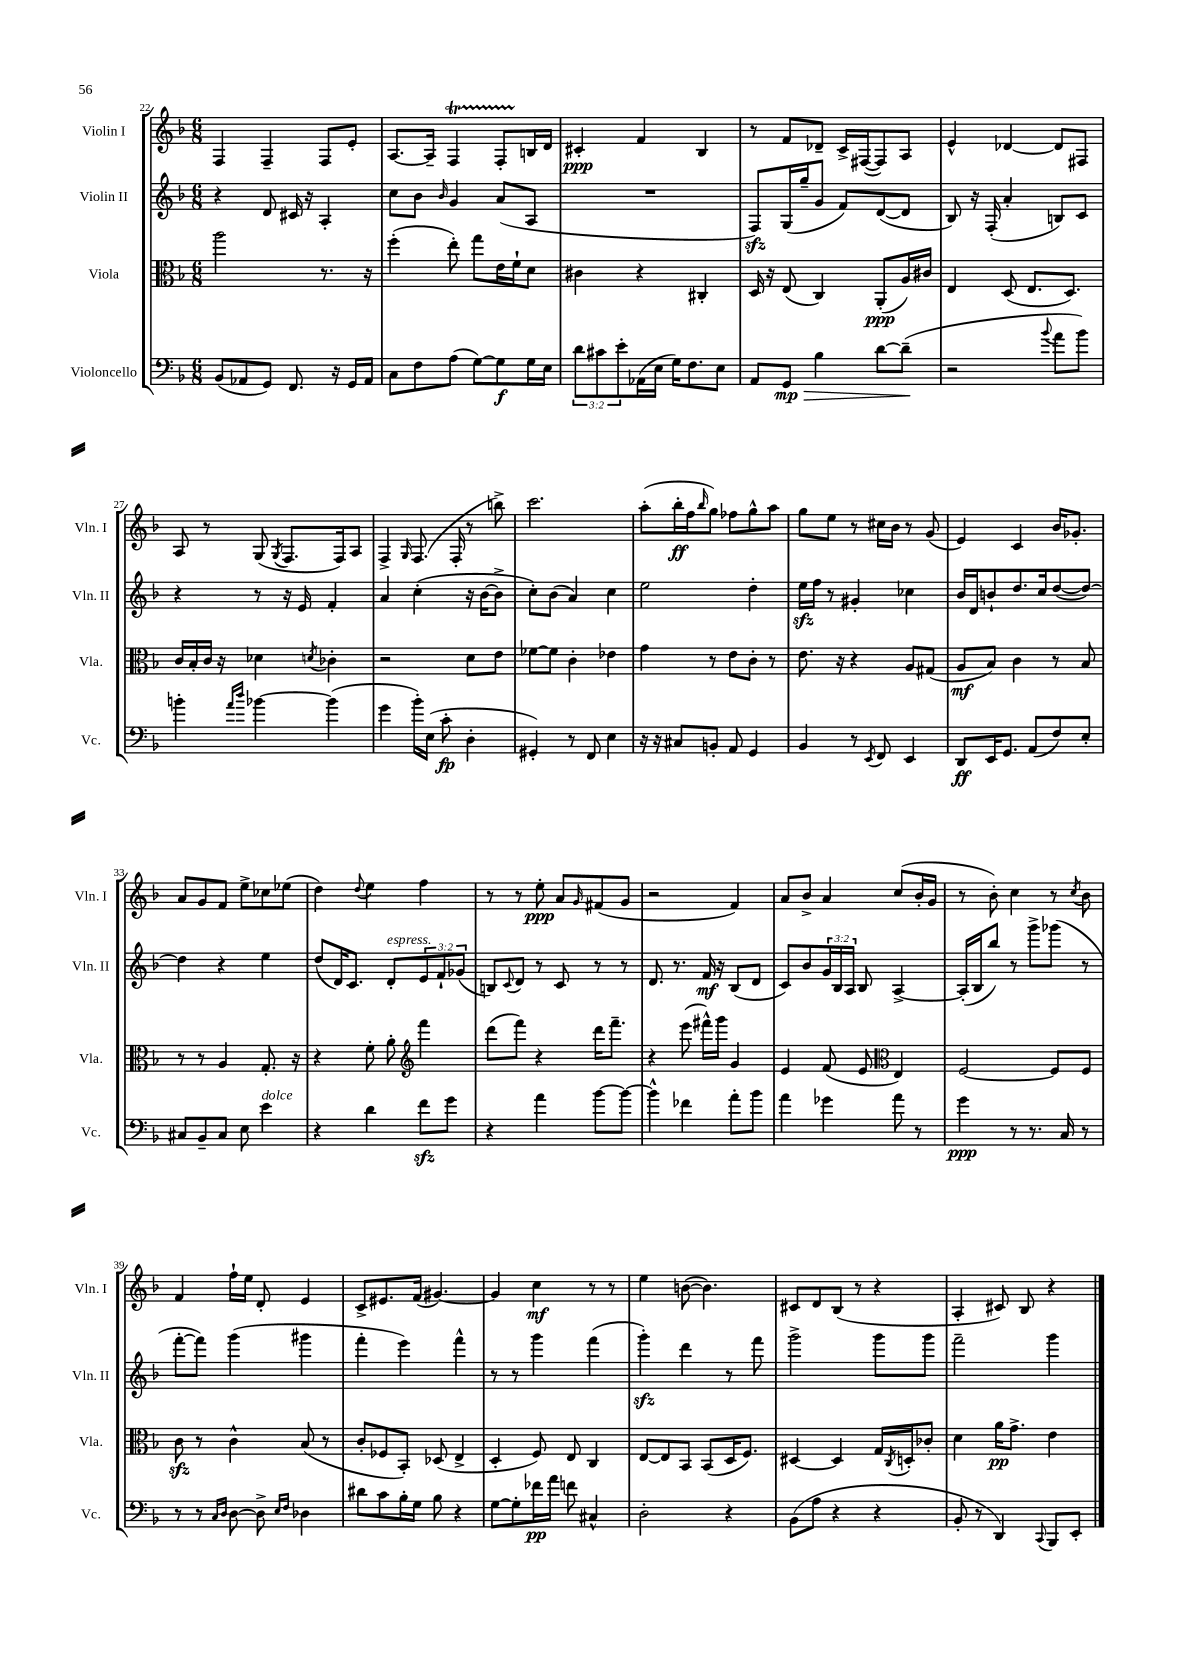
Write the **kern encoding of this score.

**kern	**dynam	**kern	**dynam	**kern	**dynam	**kern	**dynam
*part4	*part4	*part3	*part3	*part2	*part2	*part1	*part1
*staff4	*staff4	*staff3	*staff3	*staff2	*staff2	*staff1	*staff1
*I"Violoncello	*	*I"Viola	*	*I"Violin II	*	*I"Violin I	*
*I'Vc.	*	*I'Vla.	*	*I'Vln. II	*	*I'Vln. I	*
*clefF4	*	*clefC3	*	*clefG2	*	*clefG2	*
*k[b-]	*	*k[b-]	*	*k[b-]	*	*k[b-]	*
*M6/8	*	*M6/8	*	*M6/8	*	*M6/8	*
=22	=22	=22	=22	=22	=22	=22	=22
(8BB-/L	.	2aa\	.	4r	.	4F/	.
8AA-X/	.	.	.	.	.	.	.
8GG/J)	.	.	.	8d/	.	4F~/	.
8.FF/	.	.	.	16c#X/	.	.	.
.	.	.	.	16r	.	.	.
.	.	8.r	.	4A'/	.	8F/L	.
16r	.	.	.	.	.	.	.
16GG/LL	.	.	.	.	.	8e'/J	.
16AA-/JJ	.	16r	.	.	.	.	.
=23	=23	=23	=23	=23	=23	=23	=23
8C\L	.	(4ff'\	.	8cc\L	.	[8.A/L	.
8F\	.	.	.	8b-\J	.	.	.
.	.	.	.	.	.	16A~/Jk]	.
.	.	.	.	16qqb-/	.	.	.
(8A\J	.	8ee'\)	.	4g/	.	4FT/	.
[8G\L)	.	8gg\L	.	.	.	.	.
8G\]	f	16e\L	.	(8a/L	.	8FTTT'/L	.
.	.	16f`\J	.	.	.	.	.
16G\L	.	8d\J	.	8A/J	.	16Bn/L	.
16E\JJ	.	.	.	.	.	16d/JJ	.
=24	=24	=24	=24	=24	=24	=24	=24
12d\L	.	4c#X\	.	2.r	.	4c#X'/	ppp
12c#X\	.	.	.	.	.	.	.
12e'\	.	.	.	.	.	.	.
(16AA-X\L	.	4r	.	.	.	4f/	.
16E\JJ	.	.	.	.	.	.	.
16G\KL)	.	.	.	.	.	.	.
8.F\	.	.	.	.	.	.	.
.	.	4C#X'/	.	.	.	4B-/	.
8E\J	.	.	.	.	.	.	.
=25	=25	=25	=25	=25	=25	=25	=25
8AA/L	.	16D/	.	8Fzz/L)	.	8r	.
.	.	16r	.	.	.	.	.
!	!LO:HP:b	!	!	!	!	!	!
8GG/J	> mp	(8E/	.	(16G/L	.	8f/L	.
.	.	.	.	16gg~/J	.	.	.
4B-\	.	4C/)	.	8g/J	.	8d-X~/J	.
.	.	.	.	8f/L)	.	16c^/LL	.
.	.	.	.	.	.	([16F#X/J	.
[8d\L	.	(8AA'/L	ppp	([8d/	.	8F#/])	.
(8d~\J]	.	16A/L)	.	8d/J]	.	8A/J	.
.	.	16c#X/JJ	.	.	.	.	.
.	]	.	.	.	.	.	.
=26	=26	=26	=26	=26	=26	=26	=26
2r	.	4E/	.	8B-/)	.	4e^^/	.
.	.	.	.	16r	.	.	.
.	.	.	.	(16F'/	.	.	.
.	.	(8D/	.	4a'/	.	[4d-X/	.
.	.	8.E/L	.	.	.	.	.
8qqb-/	.	.	.	.	.	.	.
8a\L	.	.	.	8Bn/L)	.	8d-/L]	.
.	.	8.D/J)	.	.	.	.	.
8b-\J)	.	.	.	8c/J	.	8F#X/J	.
!!LO:LB:g=z
=27	=27	=27	=27	=27	=27	=27	=27
4bn'\	.	16c/LL	.	4r	.	8A/	.
.	.	16B-'/	.	.	.	.	.
.	.	16c/JJ	.	.	.	8r	.
.	.	16r	.	.	.	.	.
16qqa/LL	.	.	.	.	.	.	.
16qqdd/JJ	.	.	.	.	.	.	.
[4b-X\	.	4d-X\	.	8r	.	(8G/	.
.	.	.	.	.	.	8qG/	.
.	.	.	.	16r	.	8.F/L	.
.	.	.	.	16e/	.	.	.
.	.	8qdn/	.	.	.	.	.
(4b-\]	.	4c-X'\	.	4f'/	.	.	.
.	.	.	.	.	.	16F/k)	.
.	.	.	.	.	.	8A/J	.
=28	=28	=28	=28	=28	=28	=28	=28
4g\	.	2r	.	4a/	.	4F^/	.
.	.	.	.	.	.	16qqG/	.
16b-'\LL)	.	.	.	(4cc'\	.	(8.F/	.
(16E\JJ	.	.	.	.	.	.	.
8c'\	fp	.	.	.	.	.	.
.	.	.	.	.	.	16F'/	.
4D'\	.	8d\L	.	16r	.	8r	.
.	.	.	.	[16b-\KL	.	.	.
.	.	8e\J	.	8b-^\J]	.	8bbn^\)	.
=29	=29	=29	=29	=29	=29	=29	=29
4GG#X'/)	.	[8f-X\L	.	8cc'\L)	.	2.ccc\	.
.	.	8f-\J]	.	(8b-\J	.	.	.
8r	.	4c'\	.	4a/)	.	.	.
8FF/	.	.	.	.	.	.	.
4E\	.	4e-X\	.	4cc\	.	.	.
=30	=30	=30	=30	=30	=30	=30	=30
16r	.	4g\	.	2ee\	.	(8aa'\L	.
16r	.	.	.	.	.	.	.
8C#X/L	.	.	.	.	.	16bb-'\L	ff
.	.	.	.	.	.	16ff\J	.
.	.	.	.	.	.	16qqbb-/	.
8BBn'/J	.	8r	.	.	.	8gg\J)	.
8AA/	.	8e\L	.	.	.	8ff-X\L	.
4GG/	.	8c'\J	.	4dd'\	.	8gg^^\	.
.	.	8r	.	.	.	8aa\J	.
=31	=31	=31	=31	=31	=31	=31	=31
4BB-/	.	8.e\	.	16eezz\LL	.	8gg\L	.
.	.	.	.	16ff\JJ	.	.	.
.	.	.	.	8r	.	8ee\J	.
.	.	16r	.	.	.	.	.
8r	.	4r	.	4g#X'/	.	8r	.
8qEE/	.	.	.	.	.	.	.
8FF/	.	.	.	.	.	16cc#X\LL	.
.	.	.	.	.	.	16b-\JJ	.
4EE/	.	8A/L	.	4cc-X\	.	8r	.
.	.	(8G#X/J	.	.	.	(8g/	.
=32	=32	=32	=32	=32	=32	=32	=32
8DD/L	ff	8A/L	mf	16b-/LL	.	4e/)	.
.	.	.	.	16d/J	.	.	.
16EE/K	.	8B-/J)	.	8bn`/	.	.	.
8.GG/J	.	.	.	.	.	.	.
.	.	4c\	.	8.dd/	.	4c/	.
(8AA/L	.	.	.	.	.	.	.
.	.	.	.	16cc/k	.	.	.
8F/)	.	8r	.	([8dd/	.	16b-/KL	.
.	.	.	.	.	.	8.g-X'/J	.
8E'/J	.	8B-/	.	8dd/J_)	.	.	.
!!LO:LB:g=z
=33	=33	=33	=33	=33	=33	=33	=33
8C#X/L	.	8r	.	4dd\]	.	8a/L	.
8BB-~/	.	8r	.	.	.	8g/	.
8C#/J	.	4A/	.	4r	.	8f/J	.
8E\	.	.	.	.	.	8ee^\L	.
!LO:TX:a:i:t=dolce	!	!	!	!	!	!	!
4e\	.	8.G'/	.	4ee\	.	8cc-X\	.
.	.	.	.	.	.	(8ee-X\J	.
.	.	16r	.	.	.	.	.
=34	=34	=34	=34	=34	=34	=34	=34
4r	.	4r	.	(8dd/L	.	4dd\)	.
.	.	.	.	16d/K)	.	.	.
.	.	.	.	8.c/J	.	.	.
.	.	.	.	.	.	8qqdd/	.
4d\	.	8f'\	.	.	.	4ee\	.
!	!	!	!	!LO:TX:a:i:t=espress.	!	!	!
.	.	8a'\	.	8d'/L	.	.	.
*	*	*clefG2	*	*	*	*	*
8fzz\L	.	4fff\	.	12e/	.	4ff\	.
.	.	.	.	12f`/	.	.	.
8g\J	.	.	.	.	.	.	.
.	.	.	.	(12g-X/J	.	.	.
=35	=35	=35	=35	=35	=35	=35	=35
4r	.	(8ddd\L	.	8Bn/L)	.	8r	.
.	.	.	.	8qqc/	.	.	.
.	.	8fff\J)	.	8d/J	.	8r	.
4a\	.	4r	.	8r	.	8ee'\	ppp
.	.	.	.	8c/	.	8a/L	.
.	.	.	.	.	.	16qqg/	.
[8b-\L	.	16ddd\KL	.	8r	.	(8f#X/	.
.	.	8.fff~\J	.	.	.	.	.
8b-\J_	.	.	.	8r	.	8g/J	.
=36	=36	=36	=36	=36	=36	=36	=36
4b-^^\]	.	4r	.	8.d/	.	2r	.
.	.	.	.	8.r	.	.	.
4f-X\	.	(8eee\	.	.	.	.	.
.	.	16fff#X^^\LL)	.	16f/	mf	.	.
.	.	16ggg\JJ	.	16r	.	.	.
8a'\L	.	4g/	.	(8B-/L	.	4f/)	.
8b-\J	.	.	.	8d/J	.	.	.
=37	=37	=37	=37	=37	=37	=37	=37
4a\	.	4e/	.	8c/L)	.	8a/L	.
.	.	.	.	8b-/	.	8b-^/J	.
4g-X\	.	(8f/	.	24g/L	.	4a/	.
.	.	.	.	24B-/	.	.	.
.	.	.	.	24A/JJ	.	.	.
.	.	8e/	.	8B-/	.	.	.
*	*	*clefC3	*	*	*	*	*
8a\	.	4E/)	.	[4A^/	.	(8cc/L	.
8r	.	.	.	.	.	16b-'/L	.
.	.	.	.	.	.	16g/JJ	.
=38	=38	=38	=38	=38	=38	=38	=38
4g\	ppp	[2F/	.	(16A'/LL]	.	8r	.
.	.	.	.	16B-/J	.	.	.
.	.	.	.	8bb-/J)	.	8b-'\)	.
8r	.	.	.	8r	.	4cc\	.
8.r	.	.	.	8ggg^\L	.	.	.
.	.	8F/L]	.	(8ggg-X\J	.	8r	.
16C/	.	.	.	.	.	.	.
.	.	.	.	.	.	8qcc/	.
8r	.	8F/J	.	8r	.	8b-\	.
!!LO:LB:g=z
=39	=39	=39	=39	=39	=39	=39	=39
8r	.	8czz\	.	[8fff'\L	.	4f/	.
8r	.	8r	.	8fff\J])	.	.	.
16qqC/LL	.	.	.	.	.	.	.
16qqD/JJ	.	.	.	.	.	.	.
[8D\	.	4c^^\	.	(4ggg\	.	16ff`\LL	.
.	.	.	.	.	.	16ee\JJ	.
8D^\]	.	.	.	.	.	8d'/	.
16qqE/LL	.	.	.	.	.	.	.
16qqF/JJ	.	.	.	.	.	.	.
4D-X\	.	(8B-/	.	4ggg#X\	.	4e/	.
.	.	8r	.	.	.	.	.
=40	=40	=40	=40	=40	=40	=40	=40
8d#X\L	.	8c'/L	.	4fff'\	.	8c^/L	.
8c\	.	8F-X/	.	.	.	8.e#X/	.
16B-'\L	.	8BB-'/J)	.	4eee\)	.	.	.
16G\JJ	.	.	.	.	.	(16f/Jk	.
8B-\	.	(8D-X/	.	.	.	[4.g#X/)	.
4r	.	4E^/	.	4fff^^\	.	.	.
=41	=41	=41	=41	=41	=41	=41	=41
[8G\L	.	4D'/	.	8r	.	4g#/]	.
8G'\]	.	.	.	8r	.	.	.
16f-X\L	pp	8F/)	.	4ggg\	.	4cc\	mf
16a\JJ	.	.	.	.	.	.	.
8fn\	.	8E/	.	.	.	.	.
4C#X^^/	.	4C/	.	(4fff\	.	8r	.
.	.	.	.	.	.	8r	.
=42	=42	=42	=42	=42	=42	=42	=42
2D'\	.	[8E/L	.	4gggzz'\)	.	4ee\	.
.	.	8E/]	.	.	.	.	.
.	.	8BB-/J	.	4ddd\	.	([8bn\	.
.	.	(8BB-/L	.	.	.	4.b\])	.
4r	.	16D/K	.	8r	.	.	.
.	.	8.F/J)	.	.	.	.	.
.	.	.	.	8fff\	.	.	.
=43	=43	=43	=43	=43	=43	=43	=43
(8BB-\L	.	[4D#X/	.	2ggg^\	.	8c#X/L	.
8A\J	.	.	.	.	.	8d/	.
4r	.	4D#/]	.	.	.	(8B-/J	.
.	.	.	.	.	.	8r	.
4r	.	16G/LL	.	8ggg\L	.	4r	.
.	.	8qC/	.	.	.	.	.
.	.	16Dn'/J	.	.	.	.	.
.	.	8c-X'/J	.	8ggg\J	.	.	.
=44	=44	=44	=44	=44	=44	=44	=44
8BB-'/	.	4d\	.	2fff~\	.	4A'/	.
8r	.	.	.	.	.	.	.
4DD/)	.	16a\KL	pp	.	.	8c#X/)	.
.	.	8.g^\J	.	.	.	.	.
.	.	.	.	.	.	8B-/	.
8qqCC/	.	.	.	.	.	.	.
8BBB-/L	.	4e\	.	4ggg\	.	4r	.
8EE'/J	.	.	.	.	.	.	.
==	==	==	==	==	==	==	==
*-	*-	*-	*-	*-	*-	*-	*-
